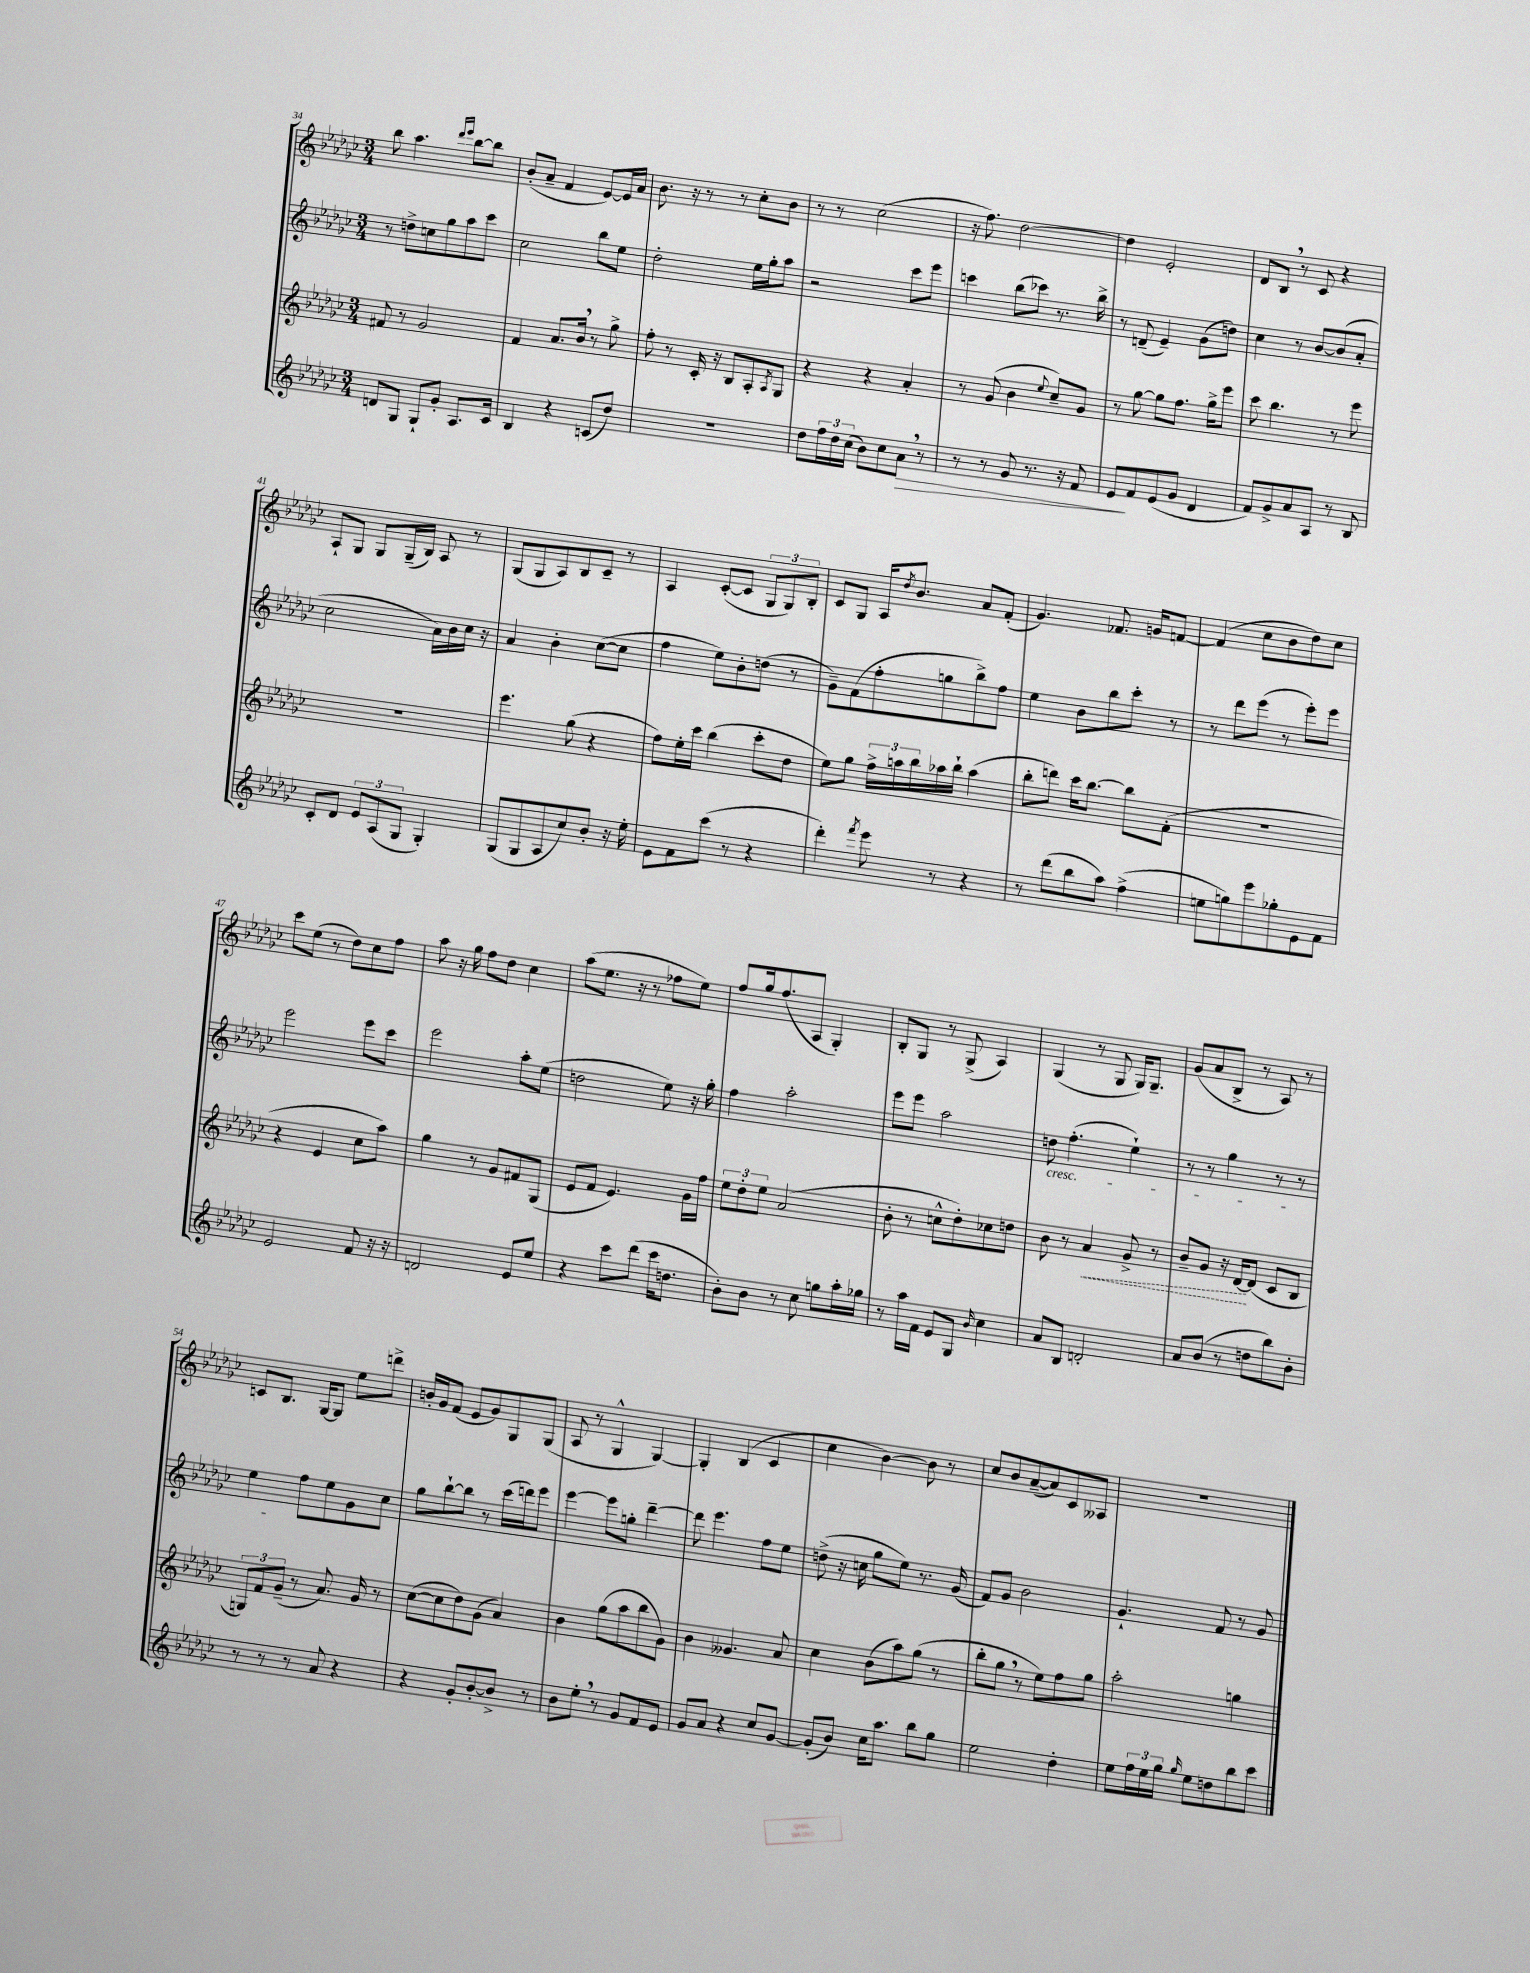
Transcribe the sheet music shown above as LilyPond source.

<<
\new StaffGroup <<
\new Staff = "s0" {
    \clef treble \key ges \major \numericTimeSignature \time 3/4
    bes''8 aes''4. \grace { des'''16 ees'''16 } bes''8~ bes''8 |
    bes'8-.( aes'8-- f'4 ees'8~) ees'16 aes'16 |
    bes'8. r16 r8 r8 ces''8-. bes'8 |
    r8 r8 ces''2( |
    r16 f''8.) des''2~ |
    des''4 ees'2-. |
    des'8 bes8 \breathe r8 ces'8 r4 |
    aes8-! ges8 ges8 ges16--( bes16) aes8 r8 |
    ges8( ges8 aes8) bes8 ces'8-- r8 |
    aes4 ces'8~-.( ces'8 \tuplet 3/2 { ges8 ges8) bes8-. } |
    ces'8 ges8 aes16 \acciaccatura { des''8 } bes'8. aes'8 f'8-.( |
    ges'4.) fes'8. g'16 f'8~ |
    f'4( ces''8 bes'8 des''8) ces''8 |
    ces'''8 ees''8( r8 des''8) ces''8 f''8 |
    aes''8 r16 ges''16 f''8 des''8 ces''4 |
    aes''8( ees''8. r16 r8 fes''8 ees''8) |
    f''8 ges''16 f''8.( aes8 ges4-.) |
    bes8-. ges8 r8 ges8->( aes4) |
    ges4( r8 ges8 ges16) ges8.-- |
    ges'8( aes'8 bes8-> r8 aes8) r8 |
    c'8 bes8. ges16~ ges8 ees''8 d'''8-> |
    b'16-. ges'16 f'8( ees'8 ges'8) ges8 ges8( |
    aes8 r8 ges4-^ ges4~) |
    ges4-. bes4( ces'4 |
    ces''4 bes'4~) bes'8 r8 |
    ces''8 bes'8 aes'8~--( aes'8) ces'8 aeses8 |
    R2. \bar "|." |
}
\new Staff = "s1" {
    \clef treble \key ges \major \numericTimeSignature \time 3/4
    r8 d''8-> c''8 ges''8 aes''8 ces'''8 |
    ces''2 bes''8 ees''8 |
    des''2-. ees''16 ges''16-. aes''8 |
    r2 ces'''8 ees'''8 |
    c'''4 bes''8( ces'''8) r8. bes''16-> |
    r8 d'8--( ees'4--) ges'8( d''8) |
    ces''4 r8 bes'8~ bes'8( aes'8-. |
    ces''2 aes'16) bes'16 ces''16 r16 |
    aes'4 bes'4-. ces''8~( ces''8 |
    f''4 ees''8) bes'8-. d''8( r8 |
    ges'8--) f'8( f''8-. g''8 bes''8->) f''8 |
    ees''4 bes'8 bes''8 ces'''8-. r8 |
    r8 des'''8 ees'''8( r8 ees'''8-.) ees'''8 |
    ees'''2 ees'''8 ces'''8 |
    ees'''2 aes''8-. ees''8( |
    d''2 ees''8) r16 ges''16-. |
    f''4 aes''2-. |
    ees'''8 ees'''8 aes''2 |
    d''8\cresc f''4.-.( ees''4-!) |
    r8 r8 ges''4 r8 r8 |
    ees''4\! f''8 ees''8 ges'8 ces''8 |
    ges''8 bes''8~-! bes''8 r8 ces'''16( d'''16) ees'''8 |
    ees'''4~ ees'''8 g''8-. des'''4~-- |
    des'''8 ees'''4. f''8 ees''8 |
    d''8->( r16 c''16 ges''8 ees''8) r8. ges'16( |
    f'8) ges'8 bes'2 |
    ges'4.-! f'8 r8 ges'8 \bar "|." |
}
\new Staff = "s2" {
    \clef treble \key ges \major \numericTimeSignature \time 3/4
    fis'8 r8 ges'2 |
    f'4 aes'8. bes'16 \breathe r8 ges''8-> |
    f''8-. r8 ces'16-. r16 bes8 aes8-. \acciaccatura { aes8 } ges8 |
    r4 r4 aes'4-. |
    r8 ges'8( bes'4 \appoggiatura { ees''8 } ces''8--) ges'8 |
    r8 ges''8~ ges''8 f''8. ges''16-> ees'''8 |
    ces'''8 bes''4. r8 ees'''8 |
    R2. |
    ees'''4. ges''8( r4 |
    f''8) ees''16-. ces'''16 bes''4( ces'''8-. des''8 |
    ees''8) ges''8 \tuplet 3/2 { f''16-> a''16 bes''16 } aes''16 bes''16-! aes''4( |
    bes''8-. d'''8) ces'''16 bes''8.~ bes''8 f'8-.( |
    R2. |
    r4 ees'4 ces''8 aes''8) |
    ges''4 r8 ges'8 fis'8 ges8( |
    ees'8 f'8 ees'4.) ges'16 f''16 |
    \tuplet 3/2 { ees''8 des''8-. ees''8 } aes'2( |
    bes'8-. r8 c''8-^ des''8-.) ces''8 d''8 |
    bes'8 r8 \once \override Hairpin.style = #'dashed-line aes'4\< ges'8-> r8 |
    bes'8-- ges'8 r16 des'16~\! des'8( ces'8 bes8 |
    \tuplet 3/2 { g8) f'8 ges'8--( } r8 aes'8.) ges'16 r8 |
    ces''8~( ces''8 des''8) ges'8( aes'4) |
    bes'4 ges''8( aes''8 bes''8 ges'8) |
    bes'4 geses'4. aes'8 |
    ces''4 bes'8( aes''8) ges''8( r8 |
    bes''8-. ges''8 \breathe r8 ees''8) f''8 ges''8 |
    aes''2-. g''4 \bar "|." |
}
\new Staff = "s3" {
    \clef treble \key ges \major \numericTimeSignature \time 3/4
    d'8 ges8 ges8-! ges'8-. aes8. ces'16 |
    bes4 r4 c'8( des''8) |
    R2. |
    des''8 \tuplet 3/2 { f''16 des''16 ces''16( } bes'8) ces''8 aes'8\> \breathe r8 |
    r8 r8 ges'8 r8. r16 f'8 |
    ees'8\! f'8 ees'8( ges'8 des'4 |
    f'8) ges'8-> aes'8 aes8 r8 bes8 |
    ces'8-. des'8 \tuplet 3/2 { ees'8 aes8( ges8 } ges4-.) |
    ges8( ges8 aes8 ces''8) bes'8-. r16 ees''16-. |
    ees'8 f'8 ces'''8( r8 r4 |
    des'''4-.) \acciaccatura { f'''8 } ees'''8 r8 r4 |
    r8 des'''8( bes''8 aes''8) f''4->( |
    e''8 g''8) ees'''8 ges''8-. ees'8 f'8 |
    ees'2 f'8 r16 r16 |
    d'2 ees'8 ees''8 |
    r4 ces'''8 des'''8( ces'''16 d''8. |
    bes'8-.) bes'8 r8 ces''8 g''8 aes''16-. ges''16 |
    r8 aes''16 f'16 ees'8 ges8 \grace { bes'16 } ces''4 |
    aes'8 bes8 d'2-. |
    aes'8 bes'8( r8 d''8 bes''8) bes'8-. |
    r8 r8 r8 aes'8 r4 |
    r4 ges'8-. bes'8~-. bes'8-> r8 |
    bes'8 ees''8-. \breathe r8 ges'8 f'8 ees'8 |
    ges'8 aes'8 r4 ces''8 ges'8~ |
    ges'8-.( bes'8) ces''16 aes''8. bes''8 ges''8 |
    ees''2 des''4-. |
    ees''8 \tuplet 3/2 { f''16 ees''16 ges''16 } \grace { ges''16 } ees''8 d''8 bes''8 ces'''8 \bar "|." |
}
>>
>>
\layout { \context { \Score currentBarNumber = #34 } }
